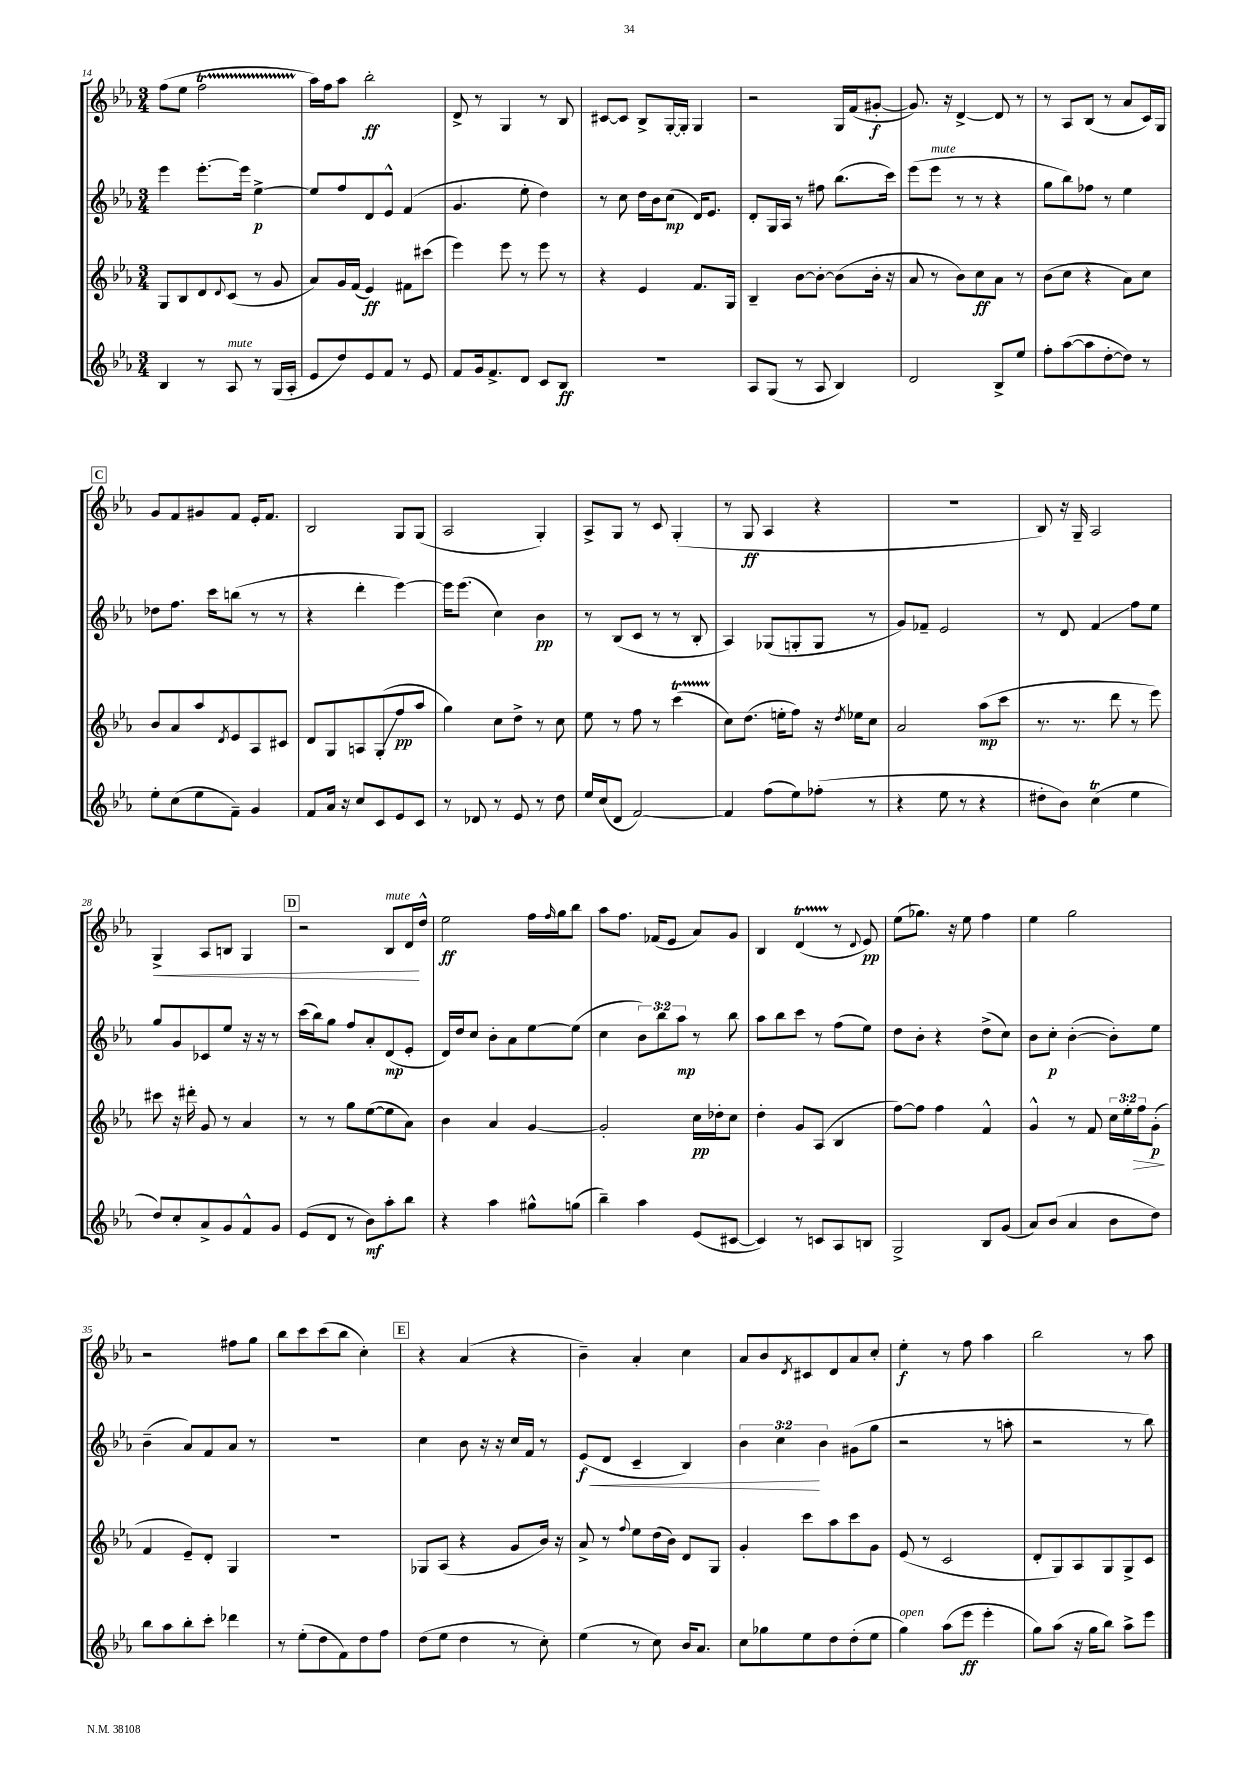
<<
\new StaffGroup <<
\new Staff = "s0" {
    \clef treble \key ees \major \numericTimeSignature \time 3/4
    f''8( ees''8 f''2\startTrillSpan |
    aes''16\stopTrillSpan) f''16 aes''8 bes''2-.\ff |
    d'8-> r8 g4 r8 bes8 |
    cis'8~ cis'8 bes8-> g16~-. g16-. g4 |
    r2 g16 f'16( gis'8~-.\f |
    gis'8.) r16 d'4~-> d'8 r8 |
    r8 aes8 bes8( r8 aes'8 c'16) g16 |
    \mark \markup { \box "C" } g'8 f'8 gis'8 f'8 ees'16-. f'8. |
    bes2 g8 g8( |
    aes2 g4-.) |
    aes8-> g8 r8 c'8 g4-.( |
    r8 g8\ff aes4 r4 |
    R2. |
    bes8) r16 g16-- aes2 |
    g4->\< aes8 b8 g4 |
    \mark \markup { \box "D" } r2 bes8^\markup { \italic "mute" } d'16\! d''16-^ |
    ees''2\ff f''16 \grace { f''16 } g''16 bes''8 |
    aes''8 f''8. fes'16( ees'8 aes'8) g'8 |
    bes4 d'4\startTrillSpan( r8\stopTrillSpan \appoggiatura { d'8 } ees'8\pp) |
    ees''8( ges''8.) r16 ees''8 f''4 |
    ees''4 g''2 |
    r2 fis''8 g''8 |
    bes''8 c'''8 c'''8( bes''8 c''4-.) |
    \mark \markup { \box "E" } r4 aes'4( r4 |
    bes'4--) aes'4-. c''4 |
    aes'8 bes'8 \acciaccatura { d'8 } cis'8 d'8 aes'8 c''8-. |
    ees''4-.\f r8 f''8 aes''4 |
    bes''2 r8 aes''8 \bar "|." |
}
\new Staff = "s1" {
    \clef treble \key ees \major \numericTimeSignature \time 3/4 \override Staff.TupletNumber.text = #tuplet-number::calc-fraction-text
    ees'''4 ees'''8.~-. ees'''16 ees''4~->\p |
    ees''8 f''8 d'8 ees'8-^ f'4( |
    g'4. ees''8-. d''4) |
    r8 c''8 d''16 bes'16 c''8\mp( d'16) ees'8. |
    d'8-. g16 aes16 r8 fis''8 bes''8.( c'''16) |
    ees'''8( ees'''8^\markup { \italic "mute" } r8 r8 r4 |
    g''8 bes''8) fes''8 r8 ees''4 |
    \mark \markup { \box "C" } des''8 f''8. c'''16 b''8( r8 r8 |
    r4 d'''4-. ees'''4~) |
    ees'''16 ees'''8.( c''4) bes'4\pp |
    r8 bes8( c'8 r8 r8 bes8-. |
    aes4) ges8( g8-. g8 r8 |
    g'8) fes'8-- ees'2 |
    r8 d'8 f'4\glissando f''8 ees''8 |
    g''8 g'8 ces'8 ees''8 r16 r16 r8 |
    \mark \markup { \box "D" } c'''16( bes''16) g''8 f''8 aes'8-. d'8\mp( ees'8-. |
    d'16) d''16 c''8 bes'8-. aes'8 ees''8~ ees''8( |
    c''4 \tuplet 3/2 { bes'8) bes''8 aes''8\mp } r8 bes''8 |
    aes''8 bes''8 c'''8 r8 f''8( ees''8) |
    d''8 bes'8-. r4 d''8->( c''8) |
    bes'8 c''8-.\p bes'4~-.( bes'8-.) ees''8 |
    bes'4--( aes'8) f'8 aes'8 r8 |
    R2. |
    \mark \markup { \box "E" } c''4 bes'8 r16 r16 c''16 f'16 r8 |
    ees'8\f\<( d'8 c'4-- bes4) |
    \tuplet 3/2 { bes'4 c''4\! bes'4 } gis'8( g''8 |
    r2 r8 a''8-. |
    r2 r8 bes''8) \bar "|." |
}
\new Staff = "s2" {
    \clef treble \key ees \major \numericTimeSignature \time 3/4 \override Staff.TupletNumber.text = #tuplet-number::calc-fraction-text
    g8 bes8 d'8 \appoggiatura { d'8 } c'8( r8 g'8 |
    aes'8) g'16 f'16( ees'4\ff) fis'8 cis'''8( |
    ees'''4) ees'''8 r8 ees'''8 r8 |
    r4 ees'4 f'8. g16 |
    bes4-- bes'8~ bes'8~-. bes'8( bes'16-. r16 |
    aes'8 r8 bes'8) c''8\ff aes'8 r8 |
    bes'8( c''8 r4 aes'8) c''8 |
    \mark \markup { \box "C" } bes'8 aes'8 aes''8 \acciaccatura { d'8 } ees'8 aes8 cis'8 |
    d'8 g8 a8 g8-.\glissando( f''8\pp aes''8 |
    g''4) c''8 d''8-> r8 c''8 |
    ees''8 r8 f''8 r8 c'''4\startTrillSpan( |
    c''8\stopTrillSpan) d''8.( e''16-. f''8) r16 \acciaccatura { d''8 } ees''16 c''8 |
    aes'2 aes''8\mp( c'''8 |
    r8. r8. d'''8 r8 ees'''8) |
    cis'''8 r16 dis'''16-. g'8 r8 aes'4 |
    \mark \markup { \box "D" } r8 r8 g''8 ees''8~( ees''8 aes'8) |
    bes'4 aes'4 g'4~ |
    g'2-. c''16\pp des''16-. c''8 |
    d''4-. g'8 aes8( bes4 |
    f''8~) f''8 f''4 f'4-^ |
    g'4-^ r8 f'8 \tuplet 3/2 { c''16 ees''16-. f''16\> } g'8-.\p\!( |
    f'4 ees'8--) d'8-. g4 |
    R2. |
    \mark \markup { \box "E" } ges8 aes8( r4 g'8 bes'16) r16 |
    aes'8-> r8 \appoggiatura { f''8 } ees''8 d''16( bes'16) d'8 g8 |
    g'4-. c'''8 aes''8 c'''8 g'8 |
    ees'8( r8 c'2 |
    d'8-. g8) aes8 g8 g8-> c'8 \bar "|." |
}
\new Staff = "s3" {
    \clef treble \key ees \major \numericTimeSignature \time 3/4
    bes4 r8 aes8^\markup { \italic "mute" } r8 g16( aes16-. |
    ees'8 d''8) ees'8 f'8 r8 ees'8 |
    f'8 g'16 f'8.-> d'8 c'8 bes8\ff |
    R2. |
    aes8 g8( r8 aes8 bes4) |
    d'2 bes8-> ees''8 |
    f''8-. aes''8~( aes''8 d''8~-. d''8) r8 |
    \mark \markup { \box "C" } ees''8-. c''8( ees''8 f'8--) g'4 |
    f'8 aes'16 r16 c''8 c'8 ees'8 c'8 |
    r8 des'8 r8 ees'8 r8 d''8 |
    ees''16 c''16( d'8 f'2~) |
    f'4 f''8( ees''8) fes''8-.( r8 |
    r4 ees''8 r8 r4 |
    dis''8-. bes'8) c''4\trill( ees''4 |
    d''8) c''8-. aes'8-> g'8 f'8-^ g'8 |
    \mark \markup { \box "D" } ees'8( d'8 r8 bes'8\mf) aes''8-. bes''8 |
    r4 aes''4 gis''8-^ g''8( |
    bes''4--) aes''4 ees'8( cis'8~ |
    cis'4) r8 c'8 aes8 b8 |
    g2-> bes8 g'8( |
    aes'8) bes'8( aes'4 bes'8 d''8) |
    bes''8 aes''8 bes''8-. c'''8-. des'''4 |
    r8 ees''8-.( d''8 f'8) d''8 f''8 |
    \mark \markup { \box "E" } d''8( ees''8 d''4 r8 c''8-.) |
    ees''4( r8 c''8) bes'16 aes'8. |
    c''8 ges''8 ees''8 d''8 d''8-.( ees''8 |
    g''4^\markup { \italic "open" }) aes''8( ees'''8\ff ees'''4-. |
    g''8) aes''8( r16 g''16 bes''8) aes''8-> ees'''8 \bar "|." |
}
>>
>>
\layout { \context { \Score currentBarNumber = #14 } }
